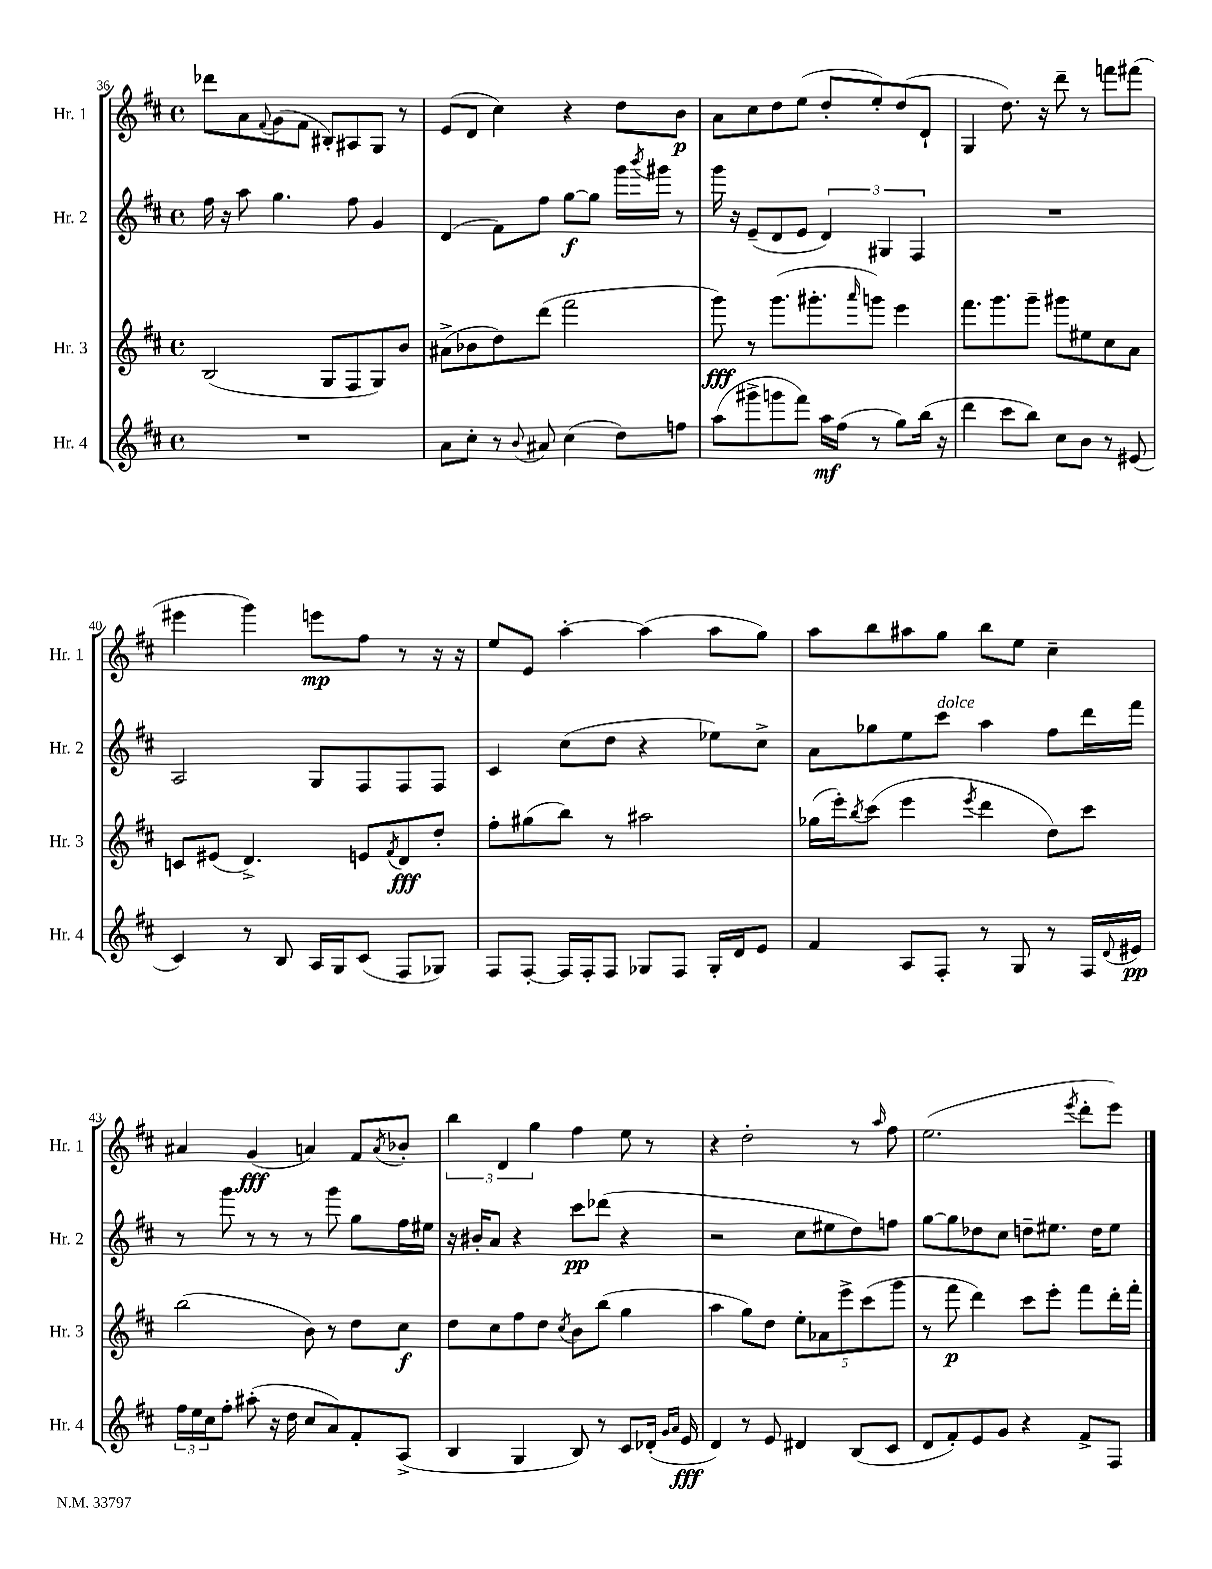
<<
\new StaffGroup <<
\new Staff = "s0" \with { instrumentName = "Hr. 1" shortInstrumentName = "Hr. 1" } {
    \clef treble \key d \major \defaultTimeSignature \time 4/4
    des'''8 a'8 \appoggiatura { fis'8 } g'8( fis'8 bis8-.) ais8 g8 r8 |
    e'8( d'8 cis''4) r4 d''8 b'8\p |
    a'8 cis''8 d''8 e''8( d''8-. e''8-.) d''8( d'8-! |
    g4 d''8.) r16 d'''8-- r8 f'''8 fis'''8( |
    eis'''4 g'''4) e'''8\mp fis''8 r8 r16 r16 |
    e''8 e'8 a''4~-. a''4( a''8 g''8) |
    a''8 b''8 ais''8 g''8 b''8 e''8 cis''4-- |
    ais'4 g'4\fff( a'4) fis'8 \acciaccatura { a'8 } bes'8-. |
    \tuplet 3/2 { b''4 d'4 g''4 } fis''4 e''8 r8 |
    r4 d''2-. r8 \grace { a''16 } fis''8 |
    e''2.( \acciaccatura { e'''8 } d'''8-. e'''8) \bar "|." |
}
\new Staff = "s1" \with { instrumentName = "Hr. 2" shortInstrumentName = "Hr. 2" } {
    \clef treble \key d \major \defaultTimeSignature \time 4/4
    fis''16 r16 a''8 g''4. fis''8 g'4 |
    d'4( fis'8) fis''8 g''8~\f g''8 g'''16 \acciaccatura { b'''8 } gis'''16 r8 |
    g'''16 r16 e'8--( d'8 e'8 \tuplet 3/2 { d'4) gis4 fis4 } |
    R1 |
    a2 g8 fis8 fis8 fis8 |
    cis'4 cis''8( d''8 r4 ees''8) cis''8-> |
    a'8 ges''8 e''8 cis'''8^\markup { \italic "dolce" } a''4 fis''8 d'''16 fis'''16 |
    r8 g'''8 r8 r8 r8 g'''8 g''8 fis''16 eis''16 |
    r16 bis'16-. a'8 r4 cis'''8\pp des'''8( r4 |
    r2 cis''8 eis''8 d''8) f''8 |
    g''8~ g''8 des''8 cis''8 d''8-- eis''8. d''16 eis''8 \bar "|." |
}
\new Staff = "s2" \with { instrumentName = "Hr. 3" shortInstrumentName = "Hr. 3" } {
    \clef treble \key d \major \defaultTimeSignature \time 4/4
    b2( g8 fis8 g8) b'8 |
    ais'8->( bes'8 d''8) d'''8( fis'''2 |
    g'''8\fff) r8 g'''8.( gis'''8.-. \grace { a'''16 } g'''8) e'''4 |
    fis'''8. g'''8. g'''8-- gis'''8 eis''8 cis''8 a'8 |
    c'8 eis'8( d'4.->) e'8 \acciaccatura { fis'8 } d'8\fff d''8-. |
    fis''8-. gis''8( b''8) r8 ais''2 |
    ges''16( e'''16-.) \acciaccatura { b''8 } cis'''8( e'''4 \acciaccatura { e'''8 } d'''4 d''8) cis'''8 |
    b''2( b'8) r8 d''8 cis''8\f |
    d''8 cis''8 fis''8 d''8 \acciaccatura { cis''8 } b'8 b''8( g''4 |
    a''4 g''8) d''8 \tuplet 5/4 { e''8-. aes'8 e'''8-> cis'''8( g'''8 } |
    r8 fis'''8\p d'''4) cis'''8 e'''8-. fis'''8 d'''16-. fis'''16-. \bar "|." |
}
\new Staff = "s3" \with { instrumentName = "Hr. 4" shortInstrumentName = "Hr. 4" } {
    \clef treble \key d \major \defaultTimeSignature \time 4/4
    R1 |
    a'8 cis''8-. r8 \appoggiatura { b'8 } ais'8 cis''4( d''8) f''8 |
    a''8( gis'''8-> g'''8 fis'''8) a''16\mf fis''16( r8 g''8) b''16( r16 |
    d'''4 cis'''8 b''8) cis''8 b'8 r8 eis'8( |
    cis'4) r8 b8 a16 g16 cis'8( fis8 ges8) |
    fis8 fis8~-. fis16 fis16-. fis8 ges8 fis8 ges16-. d'16 e'8 |
    fis'4 a8 fis8-. r8 g8 r8 fis16 \appoggiatura { d'8 } eis'16\pp |
    \tuplet 3/2 { fis''16 e''16 cis''16 } fis''8-. ais''8-.( r16 d''16 cis''8 a'8) fis'8-. a8->( |
    b4 g4 b8) r8 cis'8 des'16-.( \grace { g'16 a'16 } e'16\fff |
    d'4) r8 e'8 dis'4 b8( cis'8 |
    d'8 fis'8-.) e'8 g'8 r4 fis'8-> fis8 \bar "|." |
}
>>
>>
\layout { \context { \Score currentBarNumber = #36 } }
